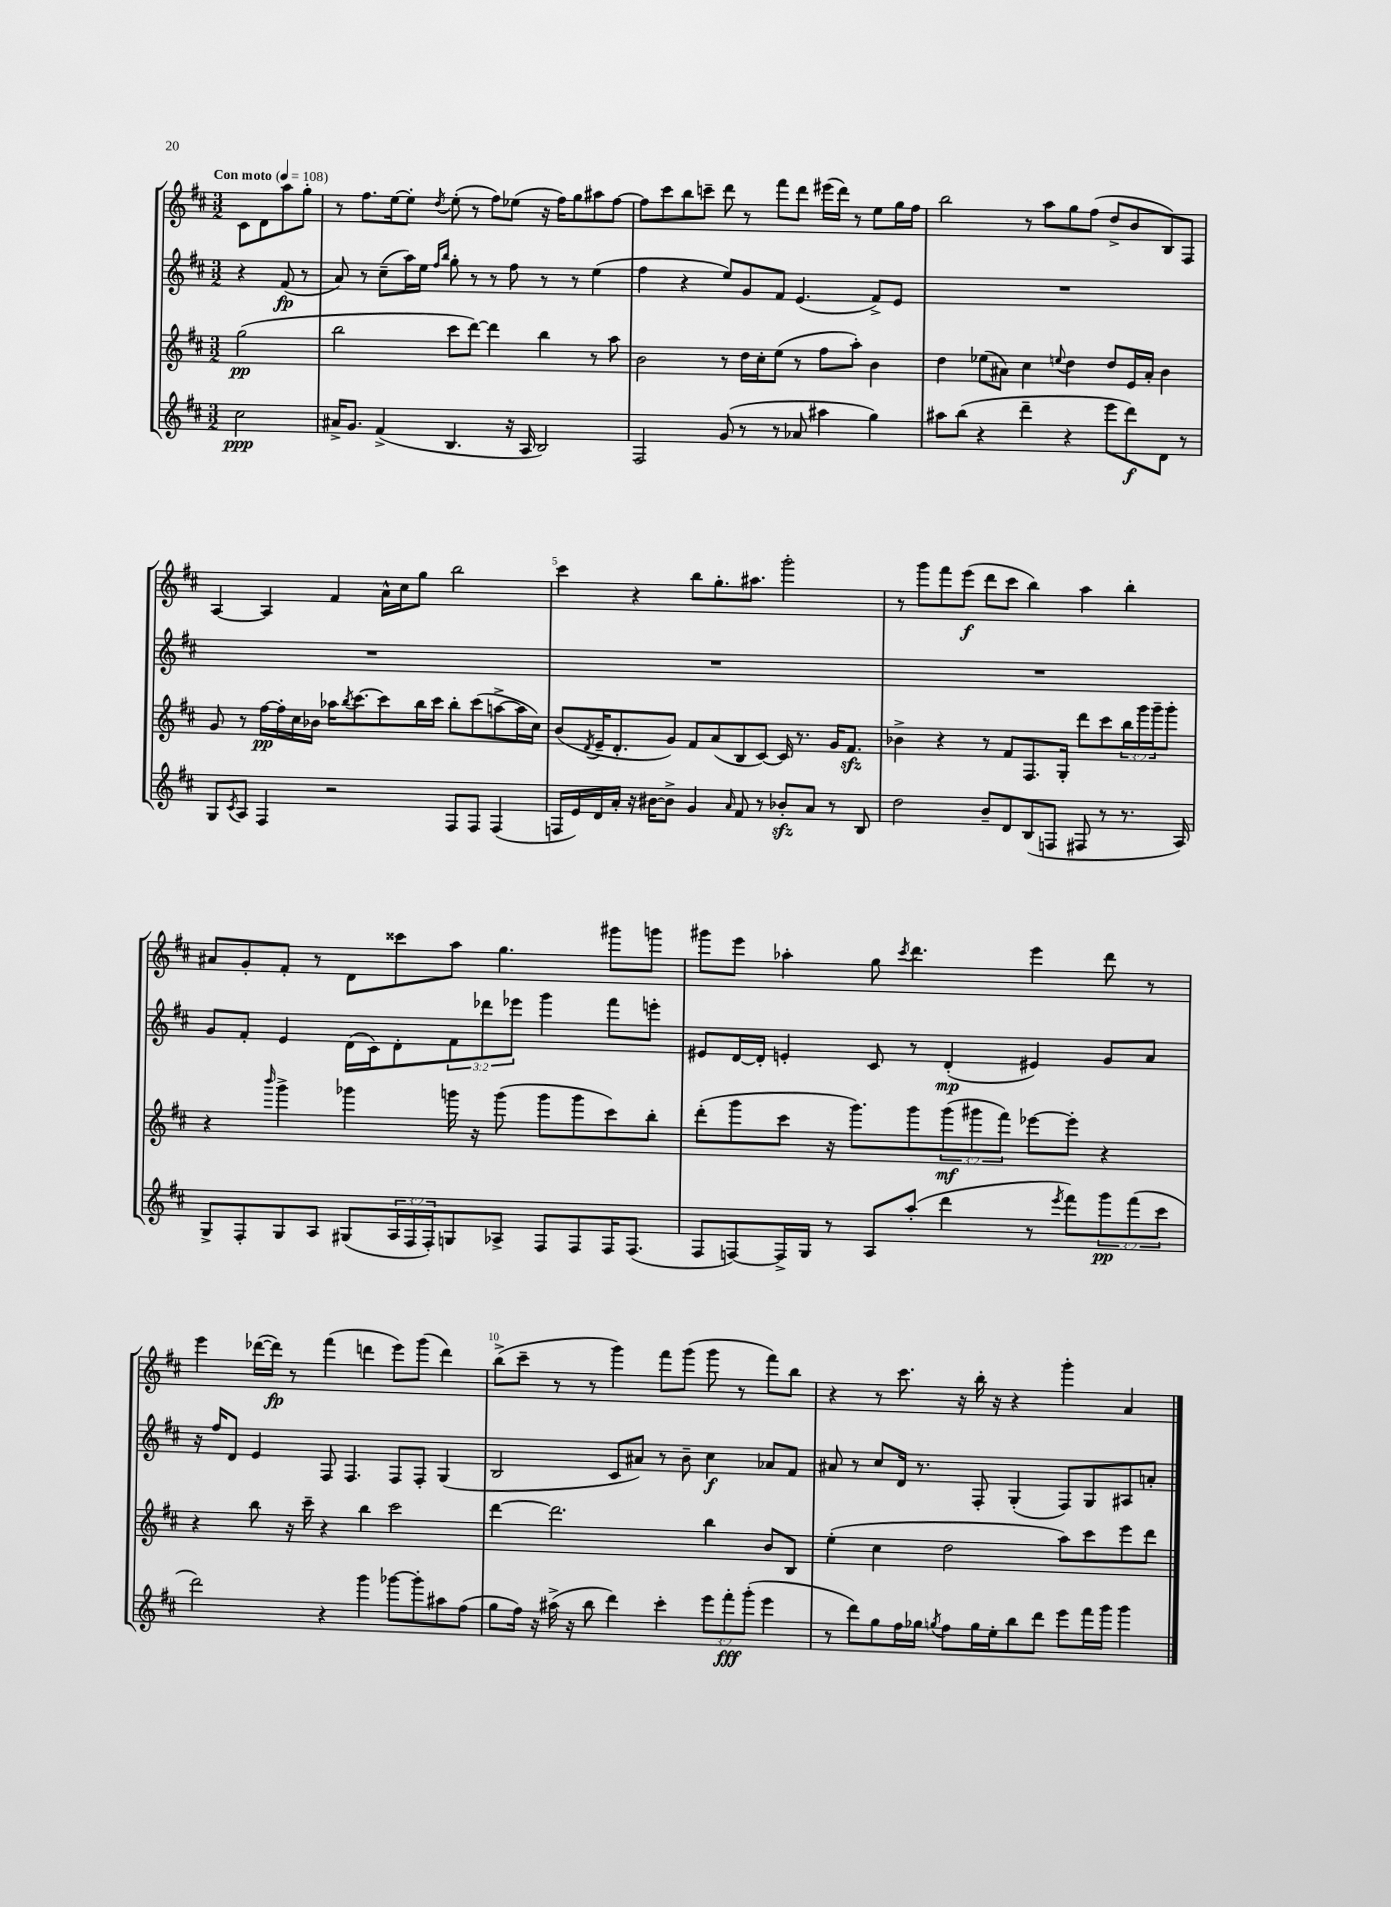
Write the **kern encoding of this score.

**kern	**kern	**kern	**kern
*staff4	*staff3	*staff2	*staff1
*clefG2	*clefG2	*clefG2	*clefG2
*k[f#c#]	*k[f#c#]	*k[f#c#]	*k[f#c#]
*M3/2	*M3/2	*M3/2	*M3/2
*MM108	*MM108	*MM108	*MM108
2cc#\	(2gg\	4r	8c#\L
.	.	.	8d\
.	.	(8f#/	8aa\
.	.	8r	8gg'\J
=	=	=	=
16a#^/LK	2bb\	8a/)	8r
8.g/J	.	.	.
.	.	8r	8.ff#\L
(4f#^/	.	(8cc#~\L	.
.	.	.	[16ee\k
.	.	16aa\L)	8ee'\]J
.	.	16ee\JJ	.
.	.	16qqff#/LL	.
.	.	16qqbb/JJ	8qdd/
4.B/	8ccc#\L	8gg'\	(8ee'\
.	[8ddd\J)	8r	8r
.	4ddd\]	8r	8ff#\L)
16r	.	8ff#\	(8ee-\J
16A/	.	.	.
2B/)	4bb\	8r	16r
.	.	.	16ff#\LK)
.	.	8r	8gg\
.	8r	(4ee\	8aa#\
.	8aa\	.	[8ff#\J
=	=	=	=
2F#/	2b\	4ff#\	8ff#\]L
.	.	.	8ccc#\
.	.	4r	8bb\
.	.	.	8ccc~\J
(8g/	8r	8ee/L)	8ddd\
8r	16dd\LL	8g/	8r
.	16cc#'\J	.	.
8r	(8ee\J	8f#/J	8fff#\L
8a-/	8r	(4.e/	8ddd\J
4aa#\	8ff#\L	.	(16eee#\LL
.	.	.	16ddd\JJ)
.	8aa'\J)	.	8r
4gg\)	4b\	8f#^/L)	8ee\L
.	.	8e/J	16gg\L
.	.	.	16ff#\JJ
=	=	=	=
8aa#\L	4dd\	1.r	2bb\
(8bb\J	.	.	.
4r	(8ee-\L	.	.
.	8a#\J)	.	.
4ddd~\	4cc#\	.	8r
.	.	.	8aa\L
.	8qqee/	.	.
4r	4dd\	.	8gg\
.	.	.	(8ff#\J
8eee\L	8dd/L	.	8dd^/L
8ddd\)	16e/L	.	8b/
.	16a#'/JJ	.	.
8d\J	4b\	.	8B/)
8r	.	.	8F#/J
=	=	=	=
8G/L	8g/	1.r	[4A/
8qc#/	.	.	.
8A/J	8r	.	.
4F#/	[16ff#\LL	.	4A/]
.	16ff#'\]	.	.
.	16cc#\	.	.
.	16b-\JJ	.	.
2r	16aa-\LK	.	4f#/
.	8qbb/	.	.
.	[8.ccc#\	.	.
.	8ccc#\]	.	16a^^\LL
.	.	.	16cc#\J
.	16bb\L	.	8gg\J
.	16ccc#\JJ	.	.
8F#/L	8bb'\L	.	2bb\
8F#/J	(8ccc#\	.	.
(4F#/	[8aa^\	.	.
.	16aa\]L	.	.
.	16cc#\JJ)	.	.
=	=	=	=
16F/LL	(8b/L	1.r	4ccc#\
16e/)	.	.	.
.	8qd/	.	.
16d/	16e~/K	.	.
16a'/JJ	8.d'/	.	.
16r	.	.	4r
[16b#\LK	.	.	.
8b#^\]J	8g/J)	.	.
4g/	8f#/L	.	8bb\L
.	(8a/	.	8.gg'\
16qqa/	.	.	.
8f#/	8B/	.	.
.	.	.	8.aa#\J
8r	[8c#/J)	.	.
8b-'/L	16c#/]	.	2ggg'\
.	8.r	.	.
8a/J	.	.	.
8r	16g/LK	.	.
.	8.f#/J	.	.
8B/	.	.	.
=	=	=	=
2dd\	4b-^\	1.r	8r
.	.	.	8ggg\L
.	4r	.	8fff#\
.	.	.	(8eee\J
8b~/L	8r	.	8ddd\L
8d/	8f#/L	.	8ccc#\J
(8B/	8.F#/	.	4bb\)
8F/J	.	.	.
.	16G'/Jk	.	.
8F#/	8ddd\L	.	4aa\
8r	8ccc#\	.	.
8.r	24bb\L	.	4bb'\
.	24ggg\	.	.
.	24ggg~\J	.	.
.	8ggg'\J	.	.
16A/)	.	.	.
=	=	=	=
8G^/L	4r	8g/L	8a#/L
8F#'/	.	8f#'/J	8g'/
.	16qqbbb/	.	.
8G/	4ggg^\	4e/	8f#'/J
8A/J	.	.	8r
(8G#/L	4ggg-\	(16d\LL	8d\L
.	.	16c#\J)	.
24A/L	.	8d'\	8ccc##\
24F#/	.	.	.
24F#'/J)	.	.	.
8G/	16ggg\	12f#\	8aa\J
.	16r	.	.
.	.	12ddd-\	.
8A-^/J	(8ggg\	.	4.gg\
.	.	12eee-\J	.
8F#/L	8ggg\L	4ggg\	.
8F#/	8ggg\	.	.
16F#/K	8ccc#\)	8fff#\L	8ggg#\L
(8.F#/J	.	.	.
.	8bb'\J	8eee'\J	8ggg\J
=	=	=	=
8F#/L	(8ddd'\L	8e#/L	8ggg#\L
[8F/)	8ggg\	[16d/L	8eee\J
.	.	16d'/]JJ	.
16F^/]L	8ccc#\J	4e'/	4aa-'\
16G/JJ	.	.	.
8r	16r	.	.
.	8.ggg\L)	.	.
8A/L	.	8c#/	8gg\
.	.	.	8qccc#/
(8aa'/J	8ggg\	8r	4.ddd\
4ddd\	(12ggg\	(4d'/	.
.	12ggg#\	.	.
.	12fff#\J)	.	.
8r	[8eee-\L	4e#/)	4eee\
8qeee/	.	.	.
8fff#\L)	8eee-'\]J	.	.
12ggg\	4r	8g/L	8ddd\
(12fff#\	.	.	.
.	.	8a/J	8r
12ccc#\J	.	.	.
=	=	=	=
2ddd\)	4r	16r	4eee\
.	.	16ff#/LK	.
.	.	8d/J	.
.	8bb\	4e/	([16ddd-\LL
.	.	.	16ddd-\]JJ)
.	16r	.	8r
.	16ccc#~\	.	.
4r	4r	8F#/	(4fff#\
.	.	4.F#/	.
4ggg\	4bb\	.	4ddd\
[8ggg-\L	2ccc#\	8F#/L	8eee\L)
8ggg-'\]	.	8F#'/J	(8ggg\J
8aa#\	.	(4G/	4ddd\)
(8ff#\J	.	.	.
=	=	=	=
8gg\L	[4ddd\	2B/	(8bb^\L
16ff#\Jk)	.	.	8ccc#~\J
16r	.	.	.
(16aa#^\	2.ddd\]	.	8r
16r	.	.	.
8bb\	.	.	8r
4ddd\)	.	8c#/L	4ggg\)
.	.	8a#/J)	.
4ccc#'\	.	8r	8fff#\L
.	.	8b~\	(8ggg\J
12eee\L	4bb\	4cc#\	8ggg\
12fff#'\	.	.	.
.	.	.	8r
(12ggg'\J	.	.	.
4eee\	8b/L	8a-/L	8fff#\L)
.	8B/J	8f#/J	8bb\J
=	=	=	=
8r	(4ee'\	8a#/	4r
8ddd\L)	.	8r	.
8gg\	4cc#\	8cc#/L	8r
16ff#\L	.	16d/Jk	8.ccc#\
16gg-\JJ	.	8.r	.
8qgg/	.	.	.
8ff#\L	2dd\	.	.
.	.	.	16r
16gg\L	.	8F#'/	16bb'\
16ee'\J	.	.	16r
8bb\	.	(4G'/	4r
8ddd\J	.	.	.
8eee\L	8aa\L)	8F#/L)	4ggg'\
16fff#\L	8ccc#\	8G/	.
16ggg\JJ	.	.	.
4ggg\	8eee\	8A#/	4a/
.	8ddd\J	8a'/J	.
==	==	==	==
*-	*-	*-	*-
